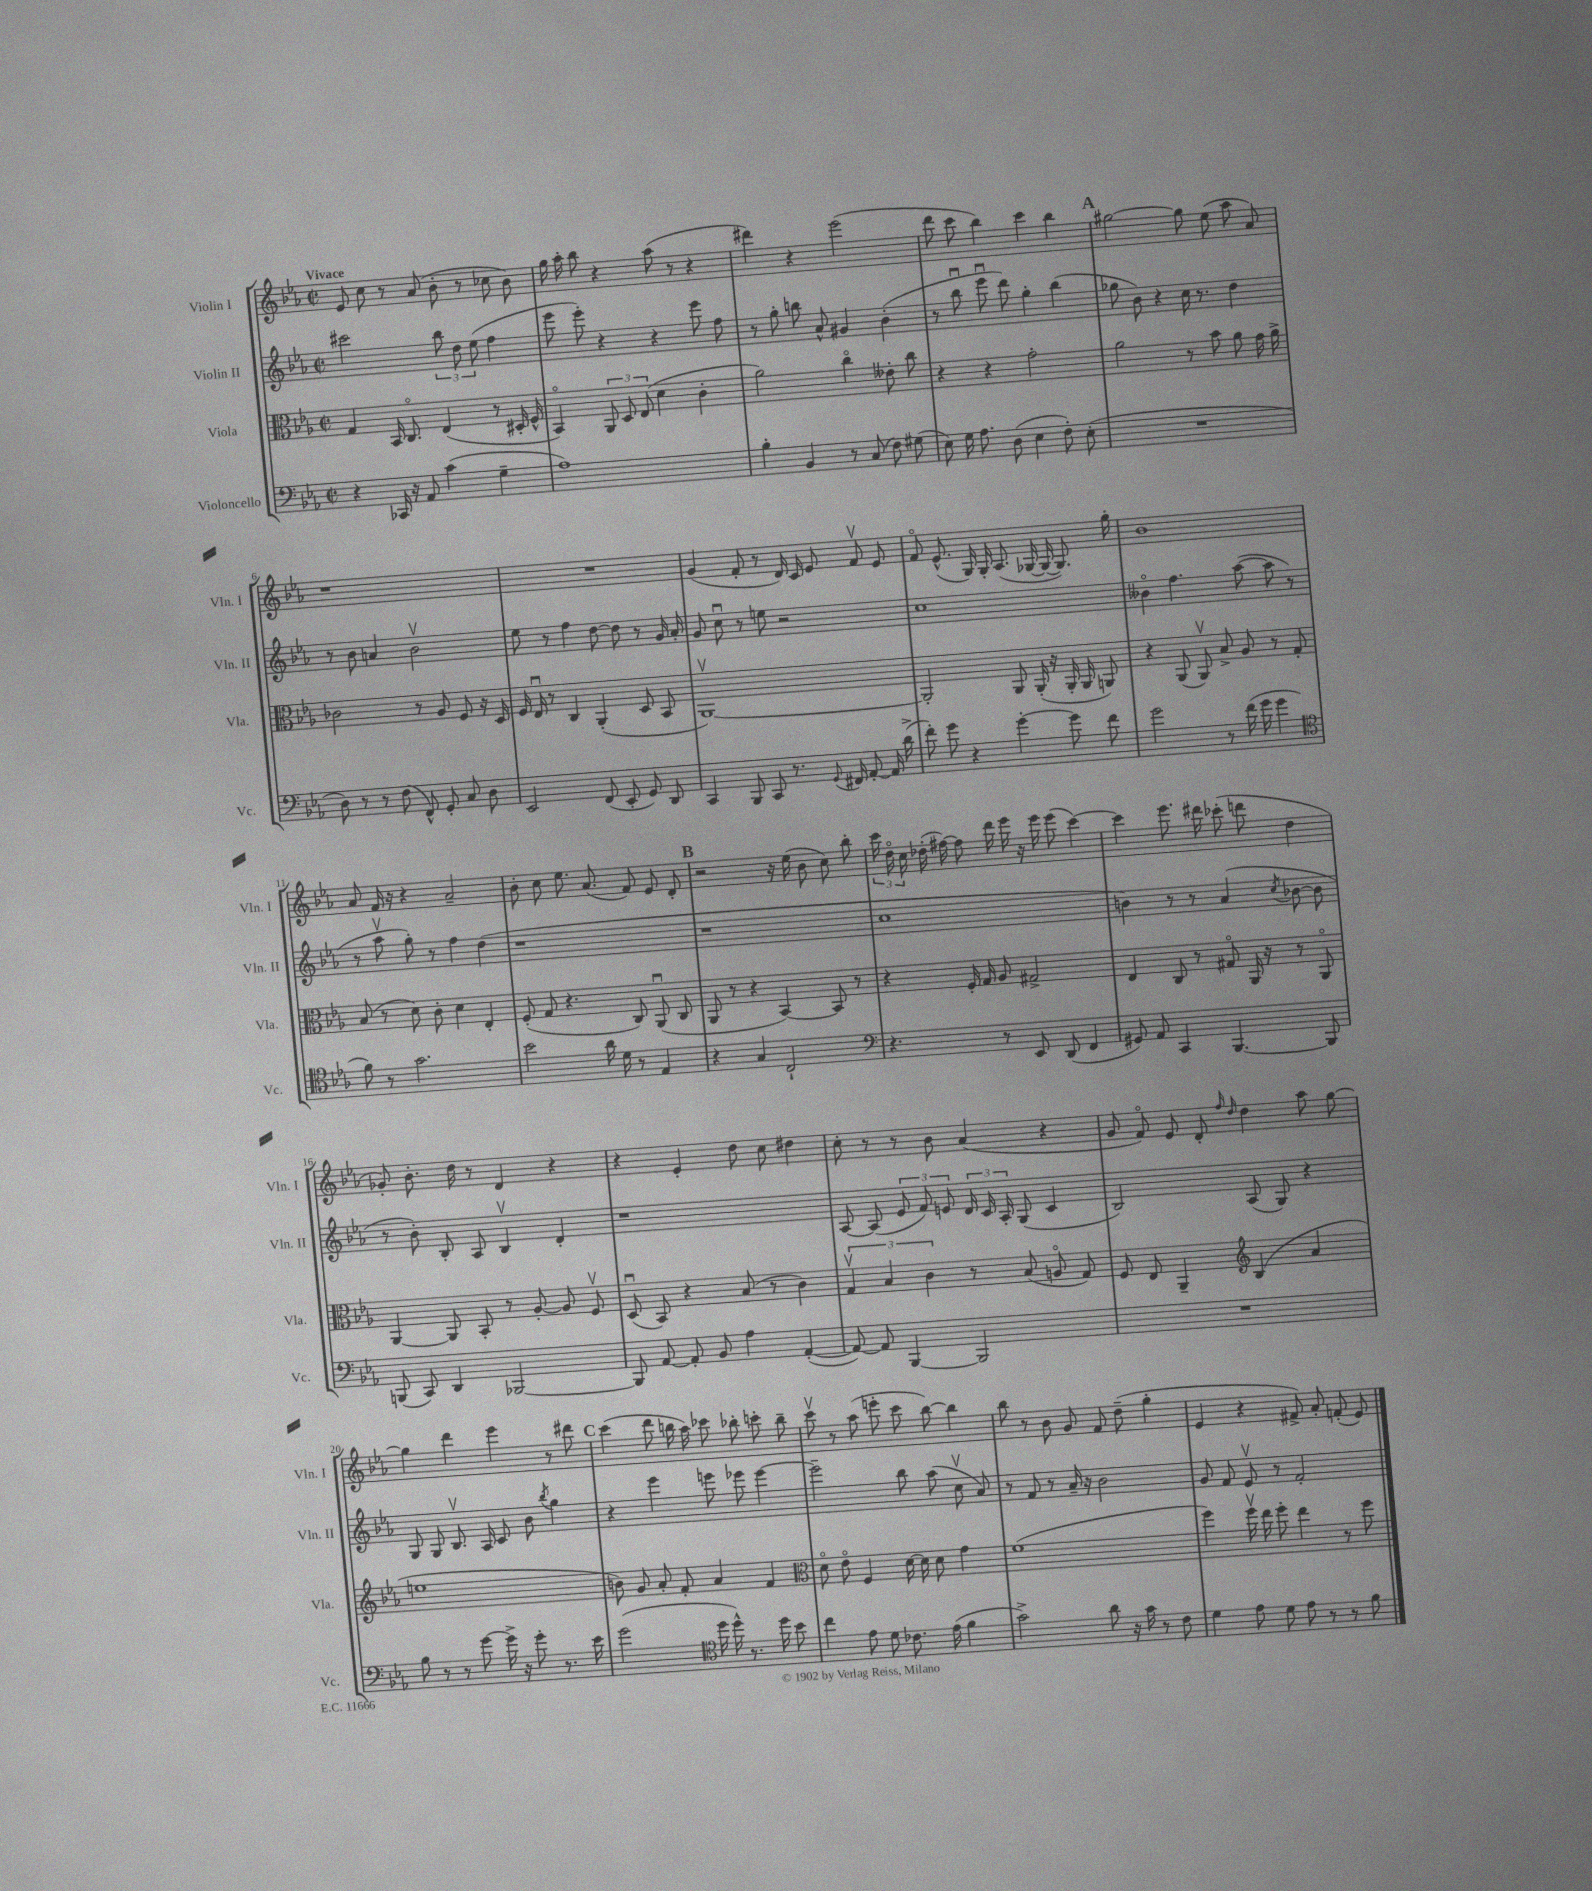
<<
\new StaffGroup <<
\new Staff = "s0" \with { instrumentName = "Violin I" shortInstrumentName = "Vln. I" } {
    \clef treble \key ees \major \defaultTimeSignature \time 2/2 \tempo "Vivace"
    \autoBeamOff ees'8 c''8 r8 aes'8( bes'8-. r8 ces''8 bes'8) |
    g''16 aes''16-. bes''8 r4 aes''8( r8 r4 |
    dis'''4) r4 ees'''2( |
    d'''8 c'''8 bes''4) c'''4 bes''4 |
    \mark \markup { \bold "A" } gis''2~ gis''8 ees''8( aes''8 aes'8) |
    r1 |
    R1 |
    g'4( f'8-. r8 d'16) c'16 ees'8 f'8\upbow ees'8 |
    f'8\flageolet ees'8.-^( g16) g16-. aes8.( ges16~ ges16~ ges8.) g''16-. |
    bes'1 |
    aes'8 f'16 r16 r4 aes'2-- |
    bes'8-. c''8 ees''8. aes'8.( f'8) ees'8 d'8-. |
    \mark \markup { \bold "B" } r2 r16 ees''16( bes'8 c''8) bes''8-. |
    \tuplet 3/2 { c'''16 d''16\flageolet c''16 } des''16-.( fis''16~) fis''8 d'''16 ees'''16 r16 ees'''16 ees'''8( c'''4~) |
    c'''4 ees'''8. dis'''16 ces'''8-.( d'''8 d''4 |
    ges'8-.) bes'8.-. d''16 r8 d'4 r4 |
    r4 ees'4-. d''8 c''8 dis''4 |
    c''8-. r8 r8 bes'8 aes'4( r4 |
    g'8 f'8\flageolet) ees'8 d'8-. \grace { f''16 d''16 } d''4 aes''8 g''8~ |
    g''4 d'''4 ees'''4 r8 dis'''8 |
    \mark \markup { \bold "C" } c'''4( d'''8 b''16 aes''16) ces'''8 bes''8-. c'''8-. bes''8-- |
    c'''8\upbow r8 aes''8( e'''8-. c'''8 bes''8~) bes''4 |
    bes''8 r8 bes'8 g'8 f'8 d''8--( g''4-. |
    ees'4 r4 fis'8->) aes'8-. f'8-.( ees'8) \bar "|." |
}
\new Staff = "s1" \with { instrumentName = "Violin II" shortInstrumentName = "Vln. II" } {
    \clef treble \key ees \major \defaultTimeSignature \time 2/2
    \autoBeamOff cis'''2 \tuplet 3/2 { bes''8 d''8 ees''8( } f''4 |
    ees'''8 ees'''8-.) r4 r4 ees'''8 f''8 |
    r8 g''8-. b''8 aes'8-^ gis'4 bes'4-.( |
    r8 bes''8\downbow ees'''8\downbow d'''8) g''4-. bes''4( |
    \mark \markup { \bold "A" } ges''8 bes'8) r4 c''16 r8. d''4 |
    r8 bes'8 a'4 bes'2\upbow |
    ees''8 r8 f''4 d''8~ d''8 r8 g'16 aes'16-. |
    g'8 c''8\downbow r8 e''8 r2 |
    c''1 |
    beses'4\flageolet f''4. aes''8~( aes''8 r8 |
    r8 aes''8\upbow g''8-.) r8 f''4 d''4( |
    r1 |
    \mark \markup { \bold "B" } r1 |
    c''1 |
    b'4) r8 r8 aes'4( \acciaccatura { c''8 } bes'8~ bes'8 |
    r8 bes'8-.) bes8-. aes8 bes4\upbow d'4-. |
    r1 |
    aes8~ aes8( \tuplet 3/2 { ees'8 f'8) e'8 } \tuplet 3/2 { d'16 c'16 aes16-. } g8( c'4 |
    bes2) aes8( g8) r4 |
    g8 g8 bes8.\upbow aes16 c'8 bes'8 \acciaccatura { bes''8 } g''4 |
    \mark \markup { \bold "C" } r4 ees'''4 e'''8 ees'''8 ees'''4~ |
    ees'''2-- bes''8 aes''8( c''8\upbow aes'8) |
    r8 f'8 r8 aes'16-- r16 bes'2 |
    g'8 f'8 ees'8\upbow r8 f'2-. \bar "|." |
}
\new Staff = "s2" \with { instrumentName = "Viola" shortInstrumentName = "Vla." } {
    \clef alto \key ees \major \defaultTimeSignature \time 2/2
    \autoBeamOff g4 bes,16 c8.\flageolet ees4( r8 dis16-. f16-^ |
    bes,4\flageolet) \tuplet 3/2 { aes,8 d8 ees8( } d'4 c'4-. |
    aes'2) c''4\flageolet eeses'8-. c''8 |
    r4 r4 g'2-. |
    \mark \markup { \bold "A" } aes'2 r8 bes'8 aes'8 g'16 aes'16-> |
    ces'2 r8 aes8 f8 r16 d16 |
    f16 ees16\downbow r8 c4 aes,4-.( d8 bes,8 |
    aes,1~\upbow) |
    aes,2-. aes,8 aes,16-.( r16 aes,16-. aes,16 a,8) |
    r4 aes,8( aes,8\upbow) bes8-> aes8 r8 g8-. |
    bes8( r8 d'8) c'8-. d'4 ees4-. |
    f8-.( g8 r4. c8) aes,8\downbow( c8 |
    \mark \markup { \bold "B" } aes,8 r8 r4 bes,4~) bes,8 r8 |
    r4 f16-. g16 aes8 gis2-> |
    ees4 c8 r8 gis8\flageolet aes,16 r16 r8 aes,8\flageolet |
    aes,4~ aes,8 bes,8-. r8 aes8~-. aes8 f8\upbow |
    d8\downbow( bes,8) r4 bes8( r8 c'4) |
    \tuplet 3/2 { g4\upbow bes4 c'4 } r8 bes8( a8\flageolet g8) |
    f8 ees8 aes,4-- \clef treble bes4( aes'4 |
    e''1 |
    \mark \markup { \bold "C" } b'8) g'8 aes'8-. f'8-. aes'4 f'4 |
    \clef alto d'8\flageolet ees'8\flageolet f4 d'16~ d'16 d'8 g'4 |
    f'1( |
    f''4) f''16\upbow ees''16 f''8-. ees''4 r8 f''8 \bar "|." |
}
\new Staff = "s3" \with { instrumentName = "Violoncello" shortInstrumentName = "Vc." } {
    \clef bass \key ees \major \defaultTimeSignature \time 2/2
    \autoBeamOff r4 ces,16 r16 aes,8 c'4( g4-- |
    aes1) |
    bes4-. bes,4 r8 c8( f8) gis8( |
    ees8) g16 aes8. d8( ees4 f8-.) ees8-.( |
    \mark \markup { \bold "A" } R1 |
    d8) r8 r8 f8( f,8-^) g,8-. c8 d8 |
    ees,2 f,8( ees,8-. g,8) d,8 |
    c,4 bes,,8 c,8 r8. \appoggiatura { g,8 } fis,16 aes,8~-. aes,16 d'16->( |
    f'8-.) g'8 r4 g'4~-. g'8 f'8 |
    g'2 r8 f'16( g'16 g'4 |
    \clef tenor f'8) r8 g'2. |
    bes'2 aes'16 d'16 r8 ees4 |
    \mark \markup { \bold "B" } r4 g4 c2-! |
    \clef bass r4. r8 ees,8 d,8( f,4 |
    gis,8) aes,8 c,4 bes,,4.~ bes,,8 |
    b,,8( c,8) d,4 bes,,2~ |
    bes,,8 aes,8~ aes,8-. bes,8 aes4 aes,4~-.( |
    aes,8~) aes,8 bes,,4~ bes,,2 |
    R1 |
    bes8 r8 r8 g'8~ g'16-> r16 g'8-. r8. ees'16 |
    \mark \markup { \bold "C" } g'2( \clef tenor d''16 d''16-^) r8. d''16 bes'8 |
    c''4 ees'8 d'8 ces'8. ees'16( f'4 |
    g'2->) aes'8 r16 g'16 r8 c'8 |
    d'4 ees'8 d'8 ees'8 r8 r8 f'8 \bar "|." |
}
>>
>>
